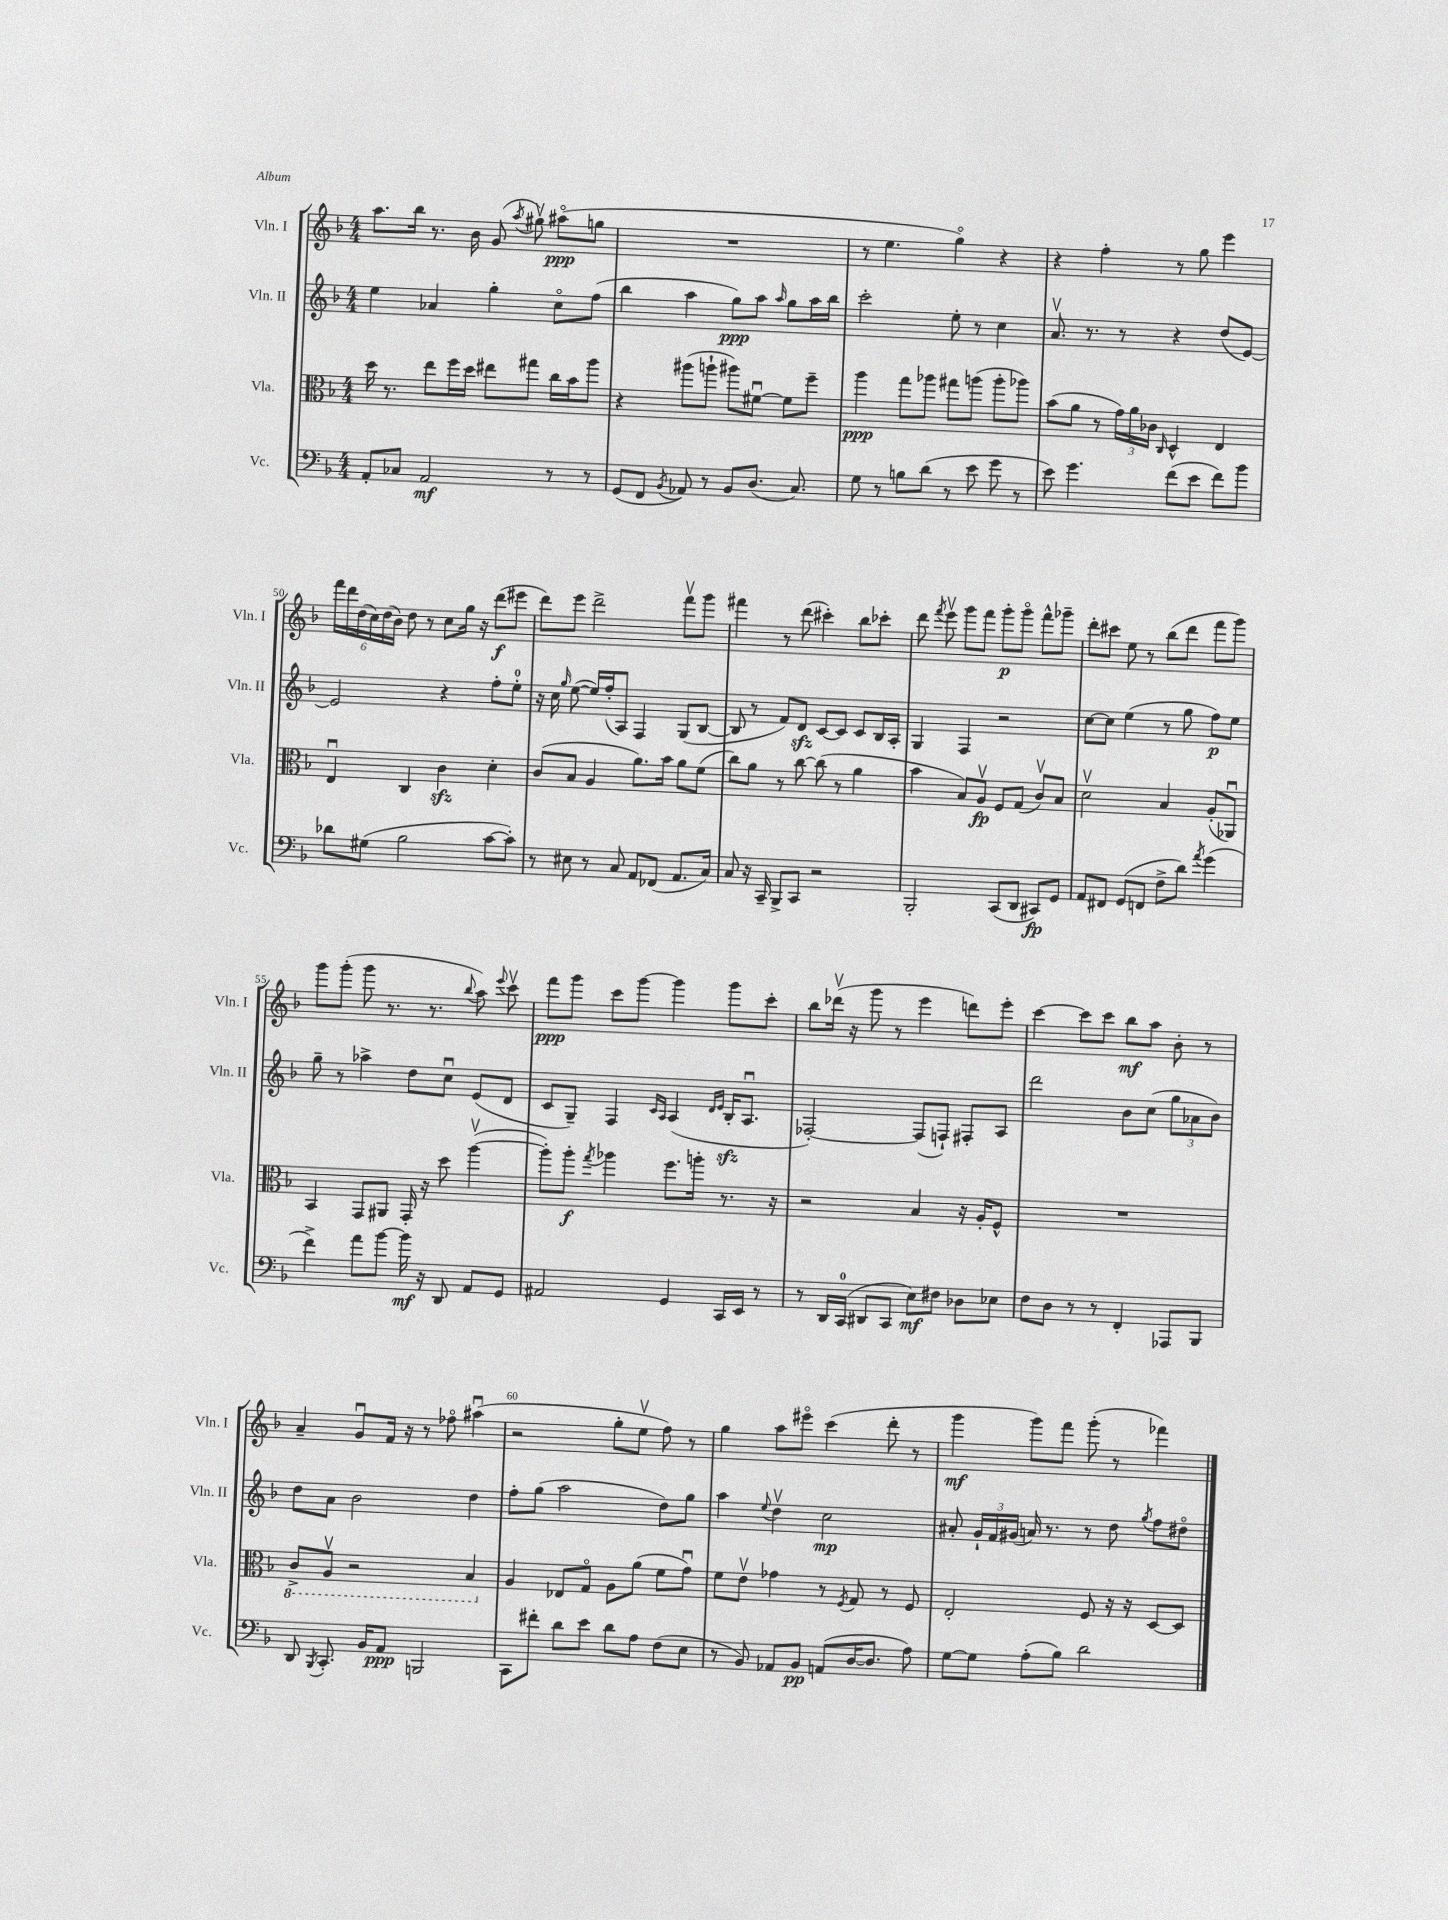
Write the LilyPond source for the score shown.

<<
\new StaffGroup <<
\new Staff = "s0" \with { instrumentName = "Vln. I" shortInstrumentName = "Vln. I" } {
    \clef treble \key f \major \numericTimeSignature \time 4/4
    \autoBeamOff a''8.[ bes''16] r8. bes'16 g'8( \acciaccatura { a''8 } gis''8\upbow) ais''8[\flageolet\ppp( g''8] |
    R1 |
    r8 e''4. g''4\flageolet) r4 |
    r4 f''4-. r8 g''8 e'''4 |
    \tuplet 6/4 { f'''16[ d'''16 d''16( c''16) d''16( bes'16]) } d''8 r8 c''8[ g''16] r16 d'''8[\f( eis'''8] |
    d'''8[) e'''8] d'''2-> f'''8[\upbow g'''8] |
    fis'''4 r8 d'''8( cis'''4-.) bes''8[ ces'''8]-. |
    d'''8 \acciaccatura { f'''8 } e'''8\upbow g'''8[ f'''8] g'''8[-.\p g'''8]\flageolet f'''8[-^ ges'''8]-- |
    d'''8[-. cis'''8] e''8 r8 bes''8[( d'''8] f'''8[ g'''8]) |
    g'''8[ g'''8]-.( g'''8 r8. r8. \appoggiatura { bes''8 } a''8) \appoggiatura { e'''8 } c'''8\upbow |
    f'''8[\ppp g'''8] c'''8[ g'''8]~ g'''4 g'''8[ c'''8]-. |
    bes''8[ des'''16]\upbow( r16 g'''8 r8 e'''4 d'''8[) e'''8]-. |
    c'''4~ c'''8[ c'''8] bes''8[\mf a''8] bes'8-. r8 |
    a'4-- g'8[\downbow f'16] r16 r8 fes''8\flageolet ais''4\downbow( |
    r2 g''8[-. e''8]\upbow f''8) r8 |
    g''4 a''8[ eis'''8]\flageolet c'''4( d'''8-. r8 |
    g'''4\mf g'''8[) f'''8] g'''8-.( r8 fes'''4) \bar "|." |
}
\new Staff = "s1" \with { instrumentName = "Vln. II" shortInstrumentName = "Vln. II" } {
    \clef treble \key f \major \numericTimeSignature \time 4/4
    \autoBeamOff e''4 aes'4 g''4-. c''8[\flageolet f''8]( |
    bes''4 a''4 g''8[\ppp) a''8] \grace { a''16 } g''8[ a''16 bes''16] |
    c'''2-. e''8-. r8 c''4 |
    a'8.\upbow r8. r8 r4 d''8[( e'8]~) |
    e'2 r4 f''8[-. e''8]-0-. |
    r16 c''16 \grace { g''16 } e''8~( e''16[) f''16-.( a8]) f4 g8[( bes8]~ |
    bes8 r8 f'8[) d'8]\sfz c'8[~ c'8] c'8[ bes16 a16]-. |
    g4 f4 r2 |
    c''8[~ c''8] e''4( r8 g''8 f''8[\p) e''8] |
    g''8-- r8 aes''4-> d''8[ c''8]\downbow e'8[( d'8] |
    c'8[ g8]--) f4 \grace { c'16[ a16] } a4( \grace { d'16[ e'16] } bes16[-.\sfz a8.]\downbow |
    fes2~-.) fes8[( f8]-!) fis8[-. a8] |
    d'''2 bes'8[ c''8]( \tuplet 3/2 { g''8[ aes'8 bes'8]) } |
    d''8[ a'8] bes'2 d''4 |
    f''8[-. g''8]( a''2 d''8[) g''8] |
    a''4 \appoggiatura { e''8 } d''4\upbow c''2\mp |
    ais'8-. \tuplet 3/2 { g'16[-! f'16 gis'16]( } a'16) r8. r8 d''8 \acciaccatura { g''8 } f''8[ dis''8]\flageolet \bar "|." |
}
\new Staff = "s2" \with { instrumentName = "Vla." shortInstrumentName = "Vla." } {
    \clef alto \key f \major \numericTimeSignature \time 4/4
    \autoBeamOff d''16 r8. e''8[ f''16 d''16] eis''8[ gis''8] c''16[ bes'16 a''8] |
    r4 ais''8[( a''8]-! ais''8[) fis'8]~\downbow fis'8[ f''8]-- |
    a''4\ppp g''8[ aes''8] gis''8[ a''8]( a''8[-. aes''8]) |
    bes'8[( a'8] r8 \tuplet 3/2 { g'16[) a'16 ces'16] } \grace { c16 } d4-^ e4 |
    e4\downbow c4 c'4\sfz d'4-. |
    c'8[( bes8] a4 a'8.[) bes'16] a'8[ f'8]( |
    c''8[) a'8] r8 c''8~ c''8( r8 a'4 |
    bes'4 bes8[) a8]\upbow\fp f8[ g8]( c'8[\upbow) bes8] |
    d'2\upbow bes4 a8[-.( aes,8]\downbow) |
    bes,4 g,8[ ais,8] g,16-. r16 d''8 a''4~\upbow( |
    a''8[-.) a''8]-.\f \acciaccatura { g''8 } aes''4 f''8.[ a''16]-. r8. r16 |
    r2 bes4 r16 a16[-. f8]-^ |
    R1 |
    \ottava #-1 c8[-> a,8]\upbow r2 bes,4 \ottava #0 |
    a4 ees8[ g8]\flageolet a8[ a'8]( f'8[ g'8]\downbow) |
    f'8[ e'8]\upbow ges'4 r8 \acciaccatura { f8 } g8 r8 f8 |
    e2-. f8 r16 r16 d8[~ d8] \bar "|." |
}
\new Staff = "s3" \with { instrumentName = "Vc." shortInstrumentName = "Vc." } {
    \clef bass \key f \major \numericTimeSignature \time 4/4
    \autoBeamOff a,8[-. ces8] a,2\mf r8 r8 |
    g,8[( f,8] \acciaccatura { bes,8 } aes,8) r8 bes,8[ d8.]( c8.) |
    g8 r8 b8[ d'8]( r8 e'8 g'8 r8 |
    e'8) g'4. f'8[( e'8] f'8[) bes'8] |
    des'8[ gis8]( bes2 c'8[~ c'8]-.) |
    r8 eis8 r8 c8 a,8[ fes,8]( a,8.[ c16]) |
    c8 r16 c,16-- bes,,8[-> c,8] r2 |
    bes,,2-. c,8[( d,8] cis,8[\fp) g,8] |
    a,8[ fis,8] g,8[( f,8] f8[-> d'8]) \acciaccatura { a'8 } g'4( |
    f'4->) a'8[ bes'8]~ bes'16\mf r16 d,8 a,8[ g,8] |
    ais,2 g,4 c,16[ e,16] r8 |
    r8 d,16[ c,16]-0( dis,8[ c,8] e8[\mf) fis8] des8[ ees8] |
    f8[ d8] r8 r8 f,4-. aes,,8[ bes,,8] |
    d,8 \acciaccatura { bes,,8 } c,8.-. bes,16[ a,8]\ppp b,,2 |
    c,8[ fis'8]-. d'8[ e'8] d'8[ a8] f8[( e8] |
    r8 bes,8) aes,8[ bes,8]\pp a,8[( d16~ d8.] a8) |
    g8[~ g8] a8[-.( bes8]) d'2 \bar "|." |
}
>>
>>
\layout { \context { \Score currentBarNumber = #46 \override BarNumber.break-visibility = ##(#f #t #t) barNumberVisibility = #(every-nth-bar-number-visible 5) } }
